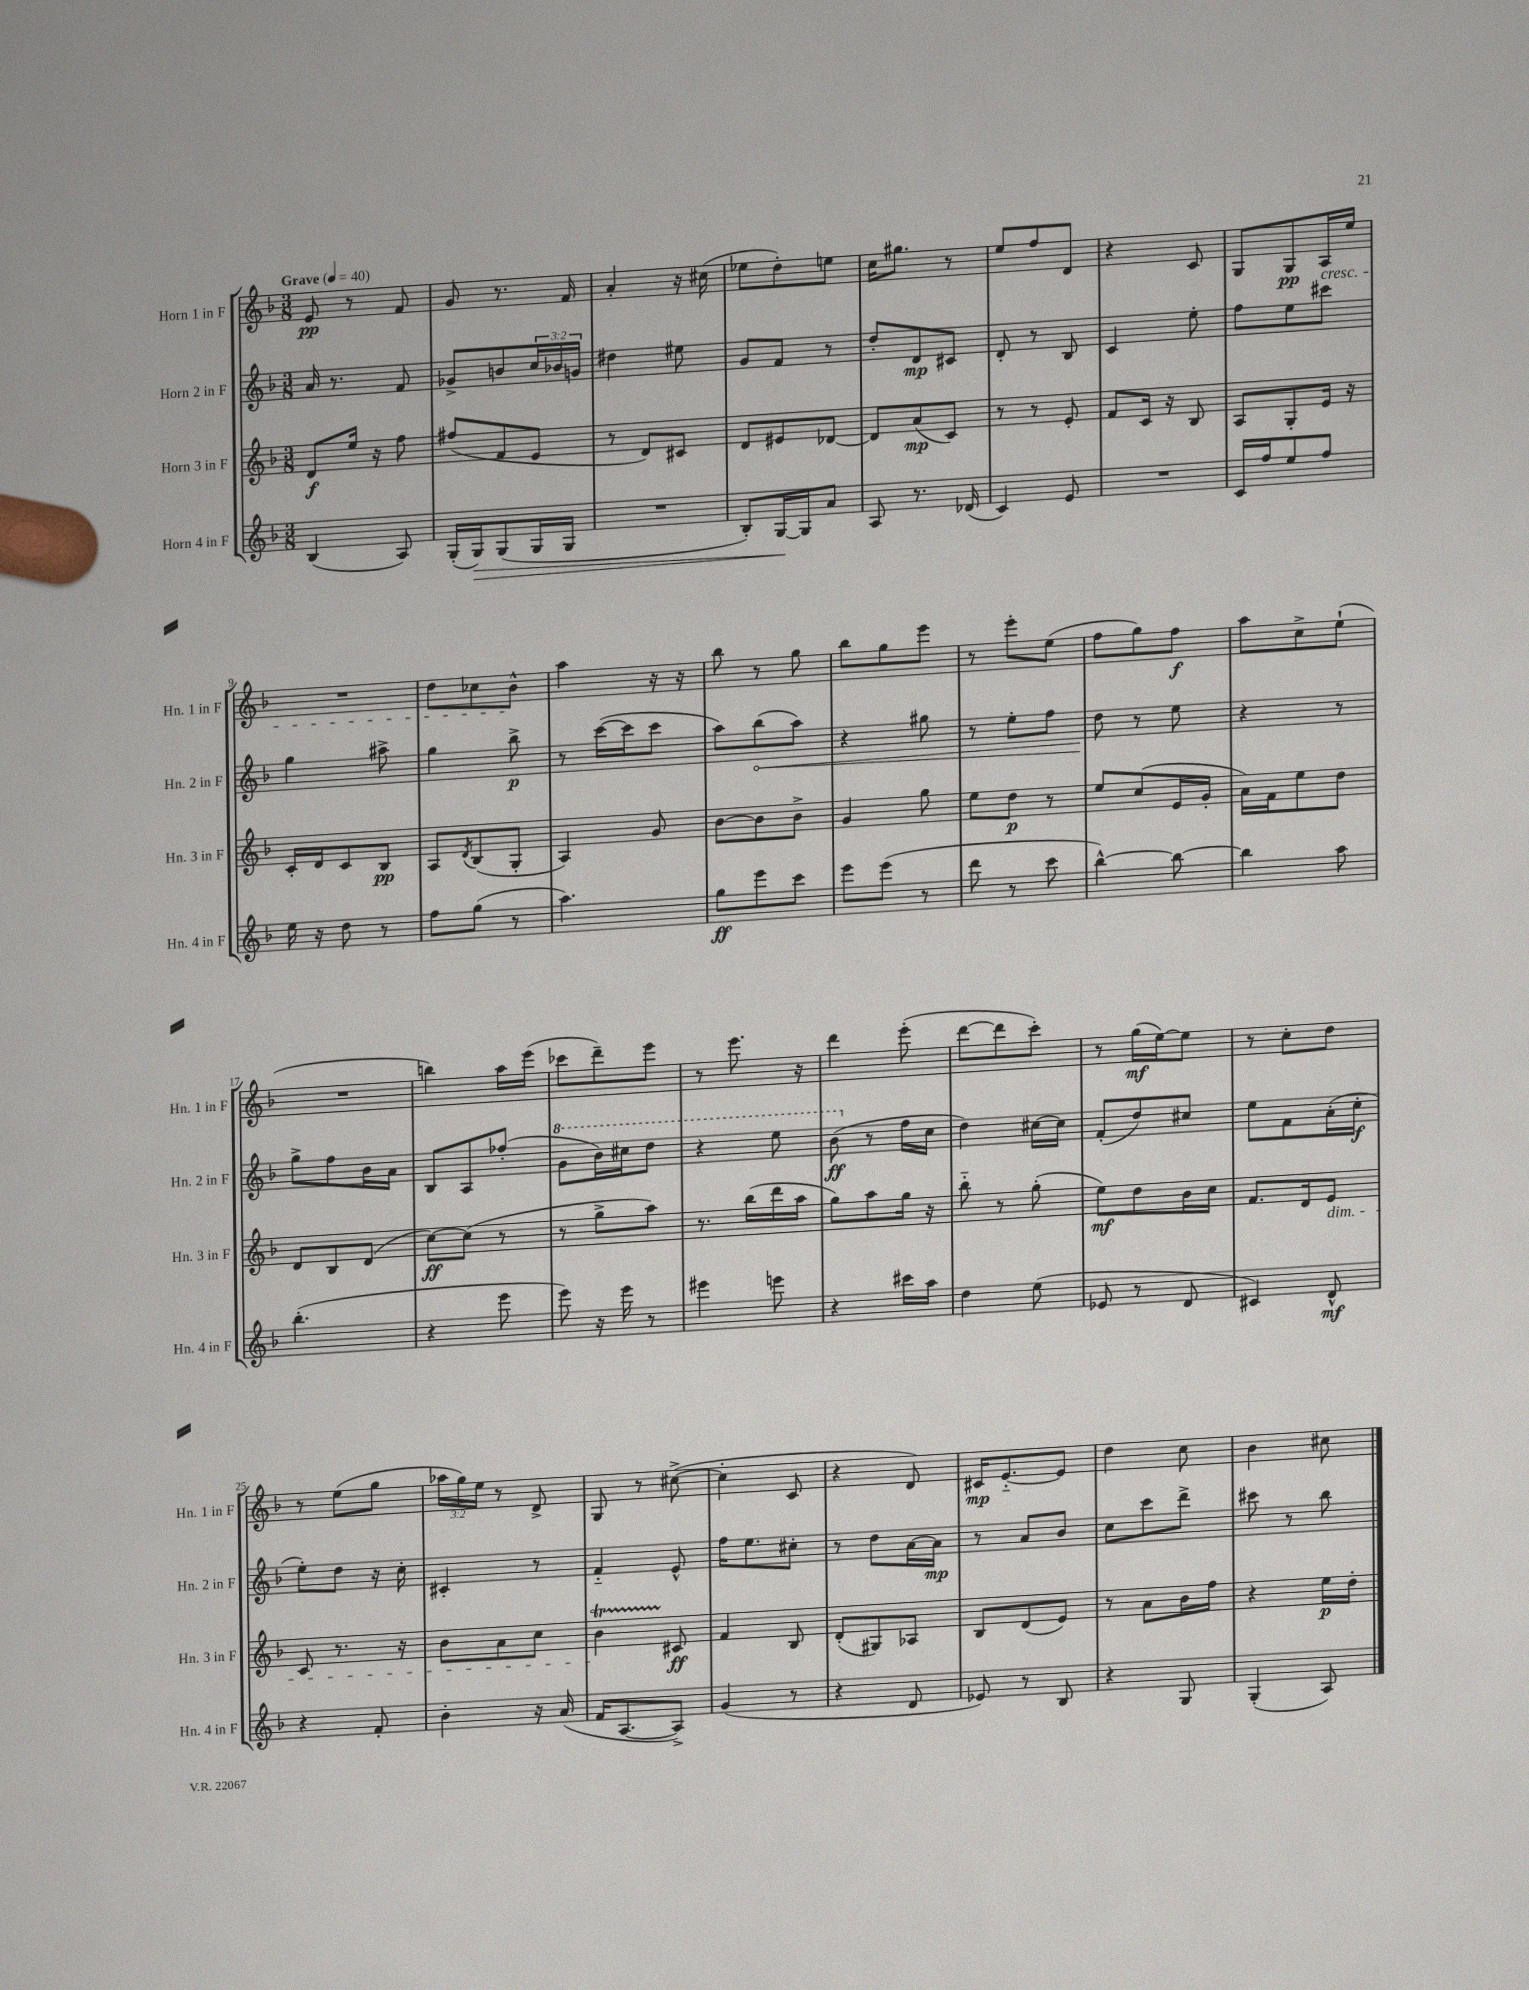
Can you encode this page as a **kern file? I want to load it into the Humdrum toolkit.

**kern	**kern	**kern	**kern
*staff4	*staff3	*staff2	*staff1
*clefG2	*clefG2	*clefG2	*clefG2
*k[b-]	*k[b-]	*k[b-]	*k[b-]
*M3/8	*M3/8	*M3/8	*M3/8
*MM40	*MM40	*MM40	*MM40
(4B-	8d	16a	8e
.	.	8.r	.
.	16ee	.	8r
.	16r	.	.
8A)	8ff	8f	8f
=	=	=	=
(16G'	(8ff#	8g-^	8g
16G)	.	.	.
(8G	8f	8b	8.r
16G	8e	24cc	.
.	.	24b-	.
16G	.	.	16f
.	.	24g	.
=	=	=	=
4.r	8r	4dd#	4a'
.	8d)	.	.
.	8c#	8ee#	16r
.	.	.	(16cc#
=	=	=	=
8B-')	8d	8g	8ee-
[16G	8e#	8f	8dd')
16G]	.	.	.
8a	[8d-	8r	8ee
=	=	=	=
8A	8d-]	8dd'	16cc
.	.	.	8.gg#
8.r	(8a	8d	.
.	8c)	8c#	8r
(16d-	.	.	.
=	=	=	=
4c)	8r	8d'	8ee
.	8r	8r	8ff
8e	8e'	8B-	8d
=	=	=	=
4.r	8f	4c	4r
.	16c	.	.
.	16r	.	.
.	8B-	8ee'	8c
=	=	=	=
16c	8A	8ff	8G
16ff	.	.	.
8ee	8G'	8ee	8G
8ff	16e	8ccc#	16A
.	16r	.	16ee
=	=	=	=
16ee	16c'	4gg	4.r
16r	16d	.	.
8dd	8c	.	.
8r	8B-	8aa#^	.
=	=	=	=
8ff	8A	4gg	8dd
.	8qd	.	.
(8gg	(8B-	.	8cc-
8r	8G'	8bb-^	8b-^^
=	=	=	=
4.aa)	4A)	8r	4aa
.	.	([16ccc	.
.	.	16ccc]	.
.	8g	8ccc	16r
.	.	.	16r
=	=	=	=
8gg	[8b-	8aa)	8bb-
8eee	8b-]	(8bb-	8r
8ccc	8b-^	8aa)	8gg
=	=	=	=
8eee	4g	4r	8bb-
(8eee	.	.	8gg
8r	8gg	8gg#	8eee
=	=	=	=
8ddd	8ee	8r	8r
8r	8dd	8ee'	8eee'
8ccc	8r	8ff	(8ee
=	=	=	=
[4bb-^^)	8ee	8dd	8ff
.	(8cc	8r	8gg)
8bb-_	16e	8ee	8ff
.	16g'	.	.
=	=	=	=
4bb-]	16a)	4r	8aa
.	16f	.	.
.	8ee	.	8cc^
8aa	8dd	8r	(8ee`
=	=	=	=
(4.bb-'	8d	8gg^	4.r
.	8B-	8ff	.
.	(8d	16b-	.
.	.	16a	.
=	=	=	=
4r	[8cc)	8B-	4bb)
.	(8cc]	8A	.
8eee	8r	(8ff-'	16aa
.	.	.	(16eee
=	=	=	=
8eee)	8r	8gg	8ccc-
16r	8gg^	16bb-)	8ddd~)
16eee	.	16ccc#	.
8r	8aa)	8ddd	8eee
=	=	=	=
4eee#	8.r	4r	8r
.	.	.	8.eee
.	(16bb-	.	.
8eee	16ddd	8eee	.
.	16aa	.	16r
=	=	=	=
4r	8gg)	(8bb-	4ddd
.	8aa	8r	.
16ccc#	16gg	16ff	(8eee'
16aa	16r	16cc	.
=	=	=	=
4dd	8bb-'~	4dd)	[8ddd
.	8r	.	8ddd]
(8ee	(8gg'	[16cc#	8ccc')
.	.	16cc#]	.
=	=	=	=
8e-	8ee)	(8f'	8r
8r	8dd	8dd)	(16gg
.	.	.	[16ee)
8d	16b-	8cc#	8ee]
.	16cc	.	.
=	=	=	=
4c#)	8.f	8ee	8r
.	.	8f	8cc'
.	16d	.	.
8d^^	8e	(16a'	8dd
.	.	16cc'	.
=	=	=	=
4r	8c	8ee')	8r
.	8.r	8dd	(8ee
8f'	.	16r	8gg
.	16r	16cc'	.
=	=	=	=
4b-'	8b-	4c#'	24aa-
.	.	.	24gg)
.	.	.	24ee
.	8a	.	8r
16r	8cc	8r	8d^
(16a	.	.	.
=	=	=	=
16f	4b-	4f'~	8G
[8.A	.	.	.
.	.	.	8r
8A^])	8c#	8e^^	([8cc#^
=	=	=	=
(4g	4f	16ff	4cc#']
.	.	8.ee	.
8r	8B-	8cc#'	8c
=	=	=	=
4r	(8d'	8r	4r
.	8G#)	8dd	.
8d	8A-	[16a	8d)
.	.	16a]	.
=	=	=	=
8e-)	8B-	8r	16c#
.	.	.	[8.e'~
8r	(8d	8a	.
8B-	8e)	8b-	8e]
=	=	=	=
4r	8r	8cc	4dd
.	8a	8ccc	.
8G	16b-	8ddd^	8cc
.	16ff	.	.
=	=	=	=
(4G'	4r	8ccc#	4b-
.	.	8r	.
8A)	16ee	8bb-	8cc#
.	16dd'	.	.
==	==	==	==
*-	*-	*-	*-
